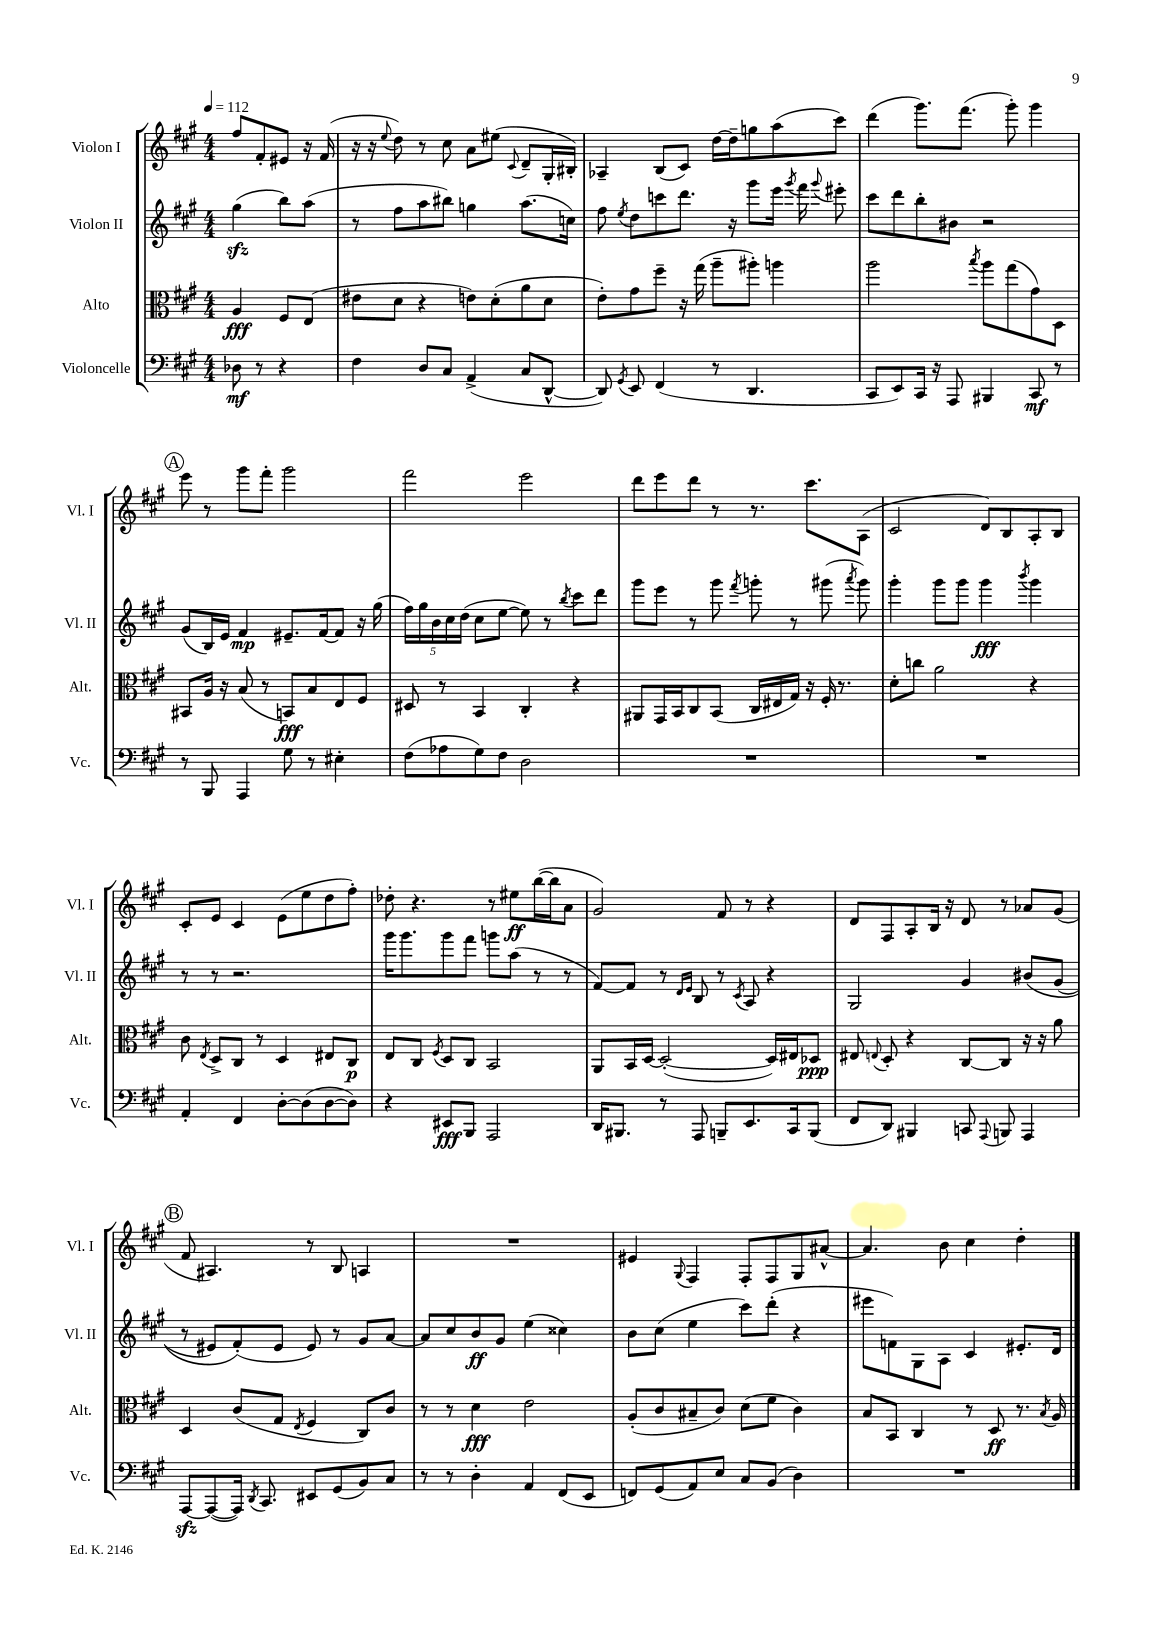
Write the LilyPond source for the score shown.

<<
\new StaffGroup <<
\new Staff = "s0" \with { instrumentName = "Violon I" shortInstrumentName = "Vl. I" } {
    \clef treble \key a \major \numericTimeSignature \time 4/4 \partial 2 \tempo 4 = 112
    \autoBeamOff fis''8[ fis'8-. eis'8] r16 fis'16( |
    r16 r16 \appoggiatura { e''8 } d''8) r8 cis''8 a'8[ eis''8]( \appoggiatura { cis'8 } d'8[-- gis16-. bis16]-.) |
    aes4-- b8[( cis'8]) d''16[~ d''16-- g''8 a''8( cis'''8]) |
    d'''4( gis'''8.[) fis'''8.]( gis'''8-.) gis'''4 |
    \mark \markup { \circle "A" } e'''8 r8 gis'''8[ fis'''8]-. gis'''2 |
    fis'''2 e'''2 |
    d'''8[ e'''8 d'''8] r8 r8. cis'''8.[ a8]( |
    cis'2 d'8[) b8 a8-. b8] |
    cis'8[-. e'8] cis'4 e'8[( e''8 d''8 fis''8]-.) |
    des''8-. r4. r8 eis''8[\ff b''16~( b''16 a'8] |
    gis'2) fis'8 r8 r4 |
    d'8[ fis8 a8-. b16] r16 d'8 r8 aes'8[ gis'8]( |
    \mark \markup { \circle "B" } fis'8 ais4.) r8 b8 a4 |
    R1 |
    eis'4 \appoggiatura { gis8 } fis4 fis8[-. fis8 gis8 ais'8]~-^ |
    ais'4. b'8 cis''4 d''4-. \bar "|." |
}
\new Staff = "s1" \with { instrumentName = "Violon II" shortInstrumentName = "Vl. II" } {
    \clef treble \key a \major \numericTimeSignature \time 4/4 \partial 2
    \autoBeamOff gis''4\sfz( b''8[) a''8]( |
    r8 fis''8[ a''8 bis''8]) g''4 a''8.[( c''16]) |
    fis''8 \acciaccatura { e''8 } d''8[ c'''8 d'''8.] r16 gis'''8[ e'''16] \acciaccatura { gis'''8 } fis'''16 \appoggiatura { gis'''8 } eis'''8-. |
    cis'''8[ d'''8 b''8-. bis'8] r2 |
    \mark \markup { \circle "A" } gis'8[( b16) e'16] fis'4\mp eis'8.[-- fis'16~ fis'8] r16 gis''16( |
    \tuplet 5/4 { fis''16[) gis''16 b'16 cis''16 d''16]( } cis''8[ e''8]~ e''8) r8 \acciaccatura { b''8 } cis'''8[ d'''8] |
    gis'''8[ e'''8] r8 gis'''8 \acciaccatura { fis'''8 } g'''8-. r8 gis'''8( \acciaccatura { a'''8 } gis'''8) |
    gis'''4-. gis'''8[ gis'''8] gis'''4\fff \acciaccatura { b'''8 } gis'''4 |
    r8 r8 r2. |
    gis'''16[ gis'''8. gis'''8 fis'''8] g'''8[ a''8]( r8 r8 |
    fis'8[~) fis'8] r8 \grace { d'16[ e'16] } b8 r8 \acciaccatura { cis'8 } a8 r4 |
    gis2 gis'4 bis'8[\( gis'8]( |
    \mark \markup { \circle "B" } r8 eis'8[) fis'8-.(\) eis'8] eis'8) r8 gis'8[ a'8]~ |
    a'8[ cis''8 b'8\ff gis'8] e''4( cisis''4) |
    b'8[ cis''8]( e''4 cis'''8[) d'''8]-.( r4 |
    eis'''8[ f'8) gis8 a8] cis'4 eis'8.[-. d'16] \bar "|." |
}
\new Staff = "s2" \with { instrumentName = "Alto" shortInstrumentName = "Alt." } {
    \clef alto \key a \major \numericTimeSignature \time 4/4 \partial 2
    \autoBeamOff a4\fff fis8[ e8]( |
    eis'8[ d'8] r4 e'8[) d'8-.( a'8 d'8] |
    e'8[-.) gis'8 fis''8]-- r16 gis''16( a''8[-- ais''8]-.) a''4 |
    a''2 \acciaccatura { b''8 } a''8[ gis''8( gis'8) d8] |
    \mark \markup { \circle "A" } bis,8[ a16] r16 b8( r8 b,8[\fff) b8 e8 fis8] |
    dis8 r8 b,4 cis4-. r4 |
    ais,8[ gis,16 b,16 cis8 b,8]( cis16[ eis16 gis16]) r16 fis16-. r8. |
    d'8[-. c''8] a'2 r4 |
    cis'8 \acciaccatura { e8 } d8[-> cis8] r8 d4 eis8[ cis8]\p |
    e8[ cis8] \acciaccatura { fis8 } d8[ cis8] b,2 |
    a,8[ b,16 d16]~ d2~-.( d16[) eis16 des8]\ppp |
    eis8 \appoggiatura { e8 } d8-. r4 cis8[~ cis8] r16 r16 a'8 |
    \mark \markup { \circle "B" } d4 cis'8[( gis8] \acciaccatura { e8 } fis4 cis8[) cis'8] |
    r8 r8 d'4\fff e'2 |
    a8[-.( cis'8 bis8-- cis'8]) d'8[( fis'8] cis'4) |
    b8[ b,8] cis4 r8 d8\ff r8. \acciaccatura { b8 } a16 \bar "|." |
}
\new Staff = "s3" \with { instrumentName = "Violoncelle" shortInstrumentName = "Vc." } {
    \clef bass \key a \major \numericTimeSignature \time 4/4 \partial 2
    \autoBeamOff des8\mf r8 r4 |
    fis4 d8[ cis8] a,4->( cis8[ d,8]~-^ |
    d,8) \acciaccatura { gis,8 } e,8 fis,4( r8 d,4. |
    cis,8[ e,8) cis,16] r16 a,,8 bis,,4 cis,8\mf r8 |
    \mark \markup { \circle "A" } r8 b,,8 a,,4 gis8 r8 eis4-. |
    fis8[( aes8 gis8) fis8] d2 |
    R1 |
    R1 |
    a,4-. fis,4 d8[~-. d8( d8~ d8]) |
    r4 eis,8[\fff b,,8] a,,2 |
    d,16[ bis,,8.] r8 a,,8 b,,8[-- e,8. cis,16 b,,8]( |
    fis,8[ d,8]) bis,,4 c,8 \appoggiatura { a,,8 } b,,8 a,,4 |
    \mark \markup { \circle "B" } a,,8[~\sfz a,,8~( a,,16]) \acciaccatura { d,8 } cis,8. eis,8[ gis,8( b,8) cis8] |
    r8 r8 d4-. a,4 fis,8[( e,8] |
    f,8[) gis,8( a,8) e8] cis8[ b,8]( d4) |
    R1 \bar "|." |
}
>>
>>
\layout { \context { \Score \remove "Bar_number_engraver" } }
